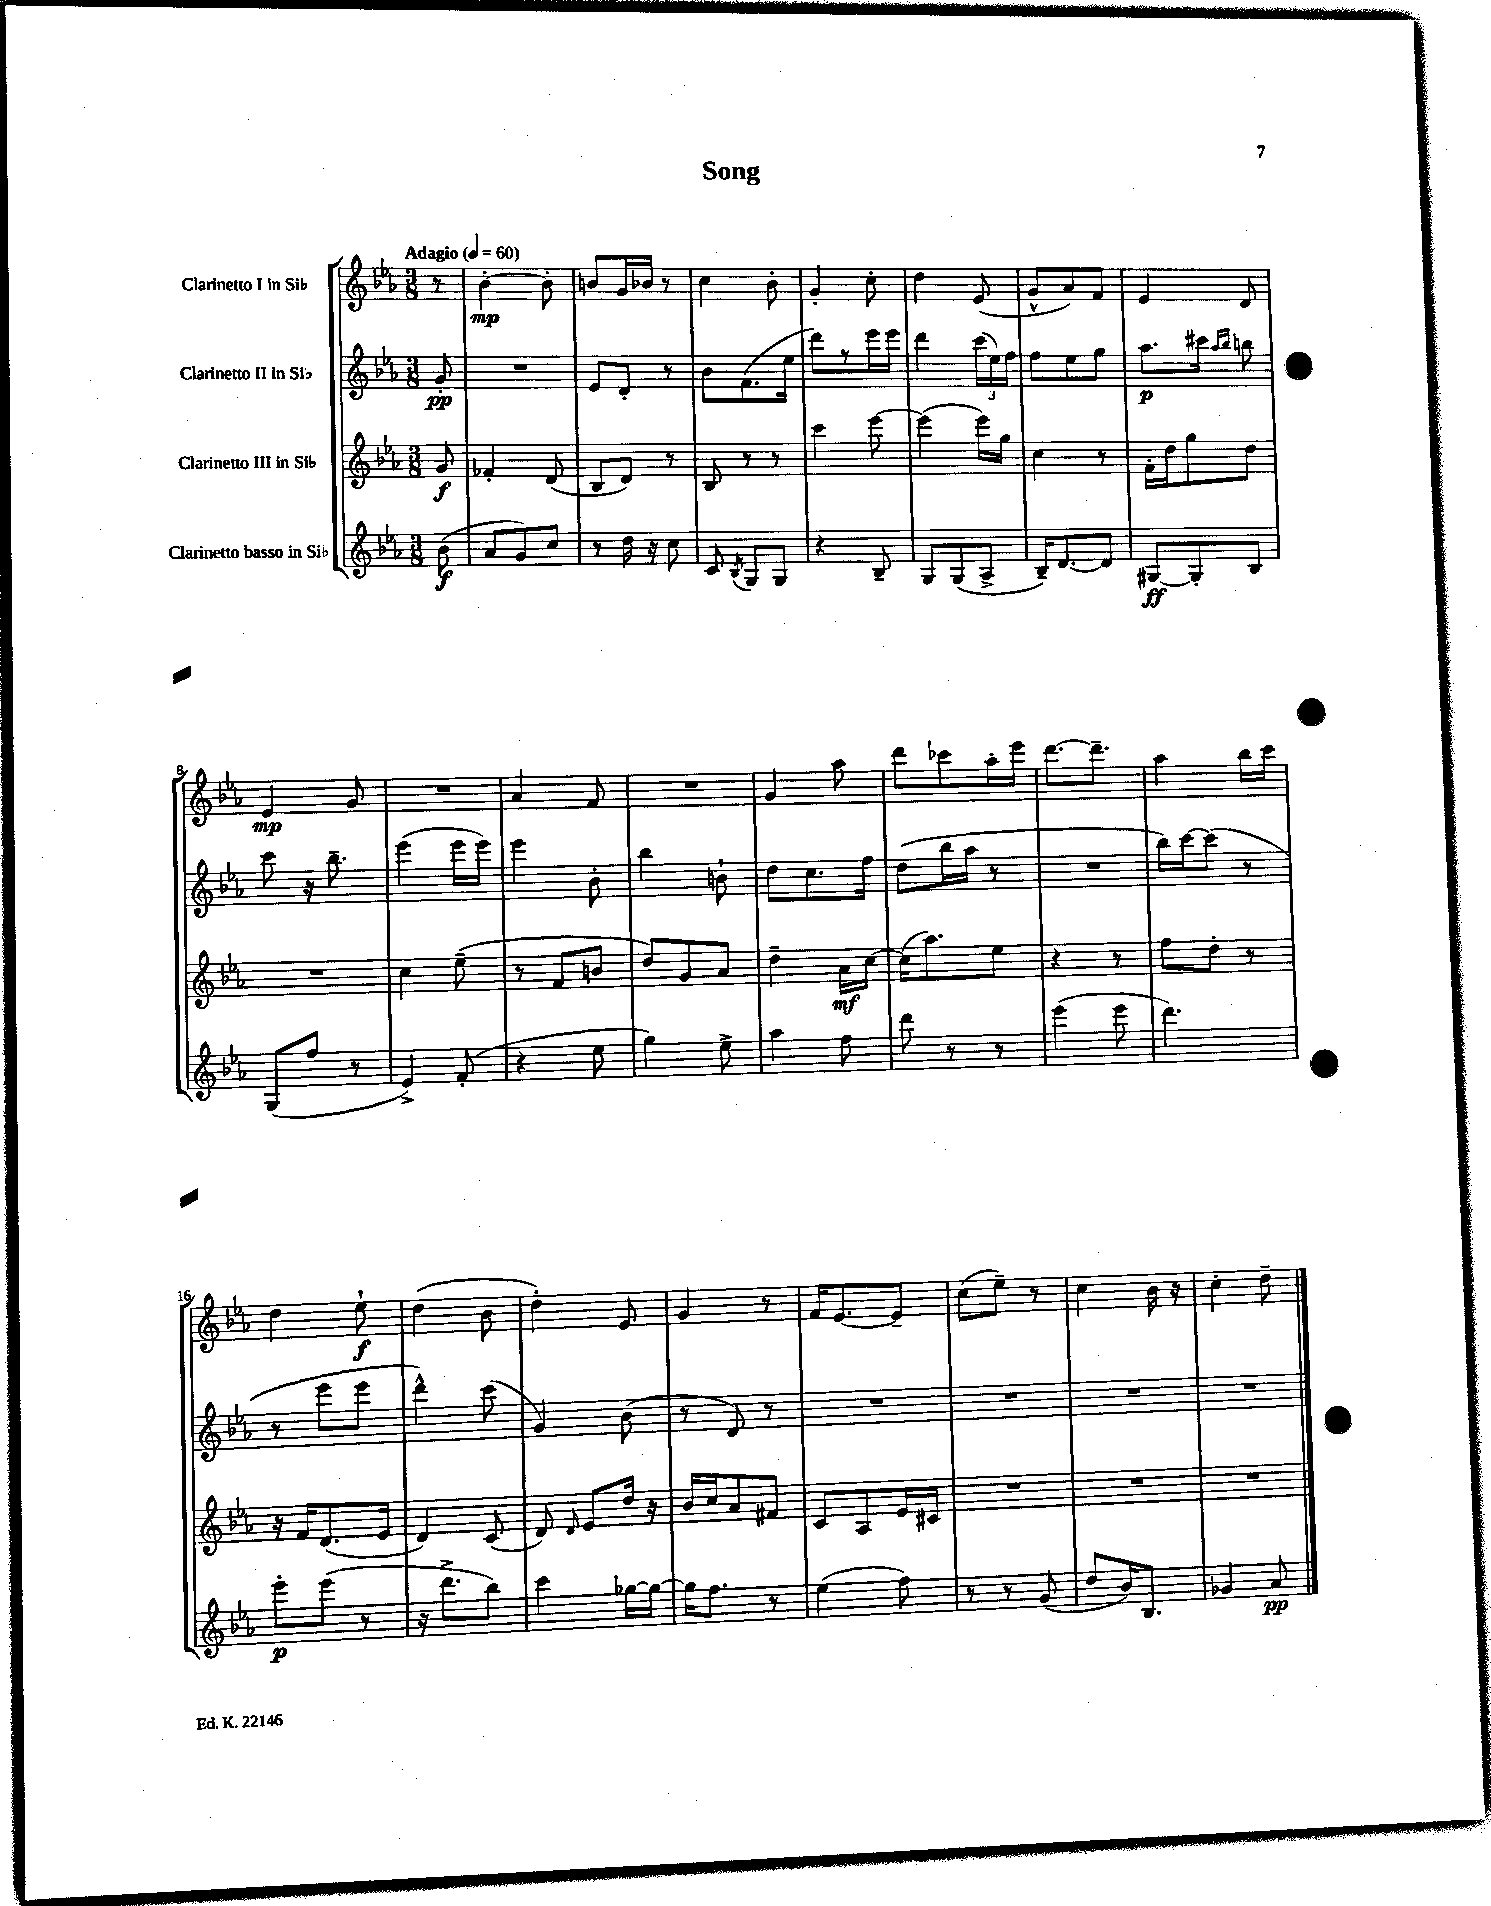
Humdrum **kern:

**kern	**kern	**kern	**kern
*staff4	*staff3	*staff2	*staff1
*clefG2	*clefG2	*clefG2	*clefG2
*k[b-e-a-]	*k[b-e-a-]	*k[b-e-a-]	*k[b-e-a-]
*M3/8	*M3/8	*M3/8	*M3/8
*MM60	*MM60	*MM60	*MM60
(8b-\	8g/	8g'/	8r
=	=	=	=
8a-/L	4f-'/	4.r	[4b-'\
8g/)	.	.	.
8cc/J	(8d/	.	8b-'\]
=	=	=	=
8r	8B-/L	8e-/L	8b/L
16dd\	8d/J)	8d'/J	16g/L
16r	.	.	16b-/JJ
8cc\	8r	8r	8r
=	=	=	=
8c/	8B-/	8b-\L	4cc\
8qB-/	.	.	.
8G/L	8r	(8.f\	.
8G/J	8r	.	8b-'\
.	.	16ee-\Jk	.
=	=	=	=
4r	4ccc\	8ddd\L)	4g'/
.	.	8r	.
8B-~/	[8eee-\	16eee-\L	8cc'\
.	.	16eee-\JJ	.
=	=	=	=
8G/L	(4eee-\]	4ddd\	4dd\
(8G/	.	.	.
8A-^/J	16eee-\LL)	(24ccc\LL	(8e-/
.	.	24ee-\)	.
.	16gg\JJ	.	.
.	.	24ff\JJ	.
=	=	=	=
16B-~/LK)	4cc\	8ff\L	8g^^/L
[8.d/	.	.	.
.	.	8ee-\	8a-/)
8d/]J	8r	8gg\J	8f/J
=	=	=	=
[8G#/L	16f'\LL	8.aa-\L	4e-/
.	16dd\J	.	.
8G#'/]	8gg\	.	.
.	.	16ccc#\Jk	.
.	.	16qqaa-/LL	.
.	.	16qqbb-/JJ	.
8B-/J	8dd\J	8bb\	8d/
=	=	=	=
(8G/L	4.r	8ccc\	4e-/
8ff/J	.	16r	.
.	.	8.bb-~\	.
8r	.	.	8g/
=	=	=	=
4e-^/)	4cc\	(4eee-\	4.r
(8f'/	(8ee-~\	16eee-\LL	.
.	.	16eee-\JJ)	.
=	=	=	=
4r	8r	4eee-\	4a-/
.	8f/L	.	.
8ee-\	8b/J	8b-'\	8f/
=	=	=	=
4gg\)	8dd/L)	4bb-\	4.r
.	8g/	.	.
8ee-^\	8a-/J	8b`\	.
=	=	=	=
4aa-\	4dd~\	8dd\L	4g/
.	.	8.cc\	.
8ff\	16a-\LL	.	8aa-\
.	[16cc\JJ	16ff\Jk	.
=	=	=	=
8ddd\	(16cc\]LK	(8dd\L	8ddd\L
.	8.aa-\)	.	.
8r	.	16bb-\L	8ccc-\
.	.	16aa-\JJ	.
8r	8ee-\J	8r	16aa-'\L
.	.	.	16eee-\JJ
=	=	=	=
(4eee-\	4r	4.r	[8.ddd\L
.	.	.	8.ddd~\]J
8eee-\	8r	.	.
=	=	=	=
4.ddd\)	8ff\L	16bb-\LL)	4aa-\
.	.	[16ccc\J	.
.	8dd'\J	(8ccc\]J	.
.	8r	8r	16bb-\LL
.	.	.	16ccc\JJ
=	=	=	=
8eee-'\L	16r	8r	4dd\
.	16f/LK	.	.
(8eee-\J	(8.d/	8eee-\L	.
8r	.	8eee-\J	8ee-`\
.	16e-/Jk	.	.
=	=	=	=
16r	4d/)	4ddd^^\)	(4dd\
8.ddd^\L	.	.	.
8bb-\J)	(8c/	(8ccc\	8b-\
=	=	=	=
4ccc\	8d/)	4g/)	4dd'\)
.	16qqd/	.	.
.	8e-/L	.	.
[16gg-\LL	16dd/Jk	(8b-\	8e-/
16gg-\_JJ	16r	.	.
=	=	=	=
16gg-\]LK	16b-/LL	8r	4g/
8.ff\J	16cc/J	.	.
.	8a-/	8d/)	.
8r	8f#/J	8r	8r
=	=	=	=
(4ee-\	8c/L	4.r	16f/LK
.	.	.	[8.e-/
.	8A-/	.	.
8ff\)	16e-/L	.	8e-~/]J
.	16c#/JJ	.	.
=	=	=	=
8r	4.r	4.r	(8cc\L
8r	.	.	8ee-~\J)
(8g/	.	.	8r
=	=	=	=
8dd/L	4.r	4.r	4cc\
16b-/K)	.	.	.
8.B-/J	.	.	.
.	.	.	16b-\
.	.	.	16r
=	=	=	=
4g-/	4.r	4.r	4cc'\
8a-/	.	.	8dd~\
==	==	==	==
*-	*-	*-	*-
